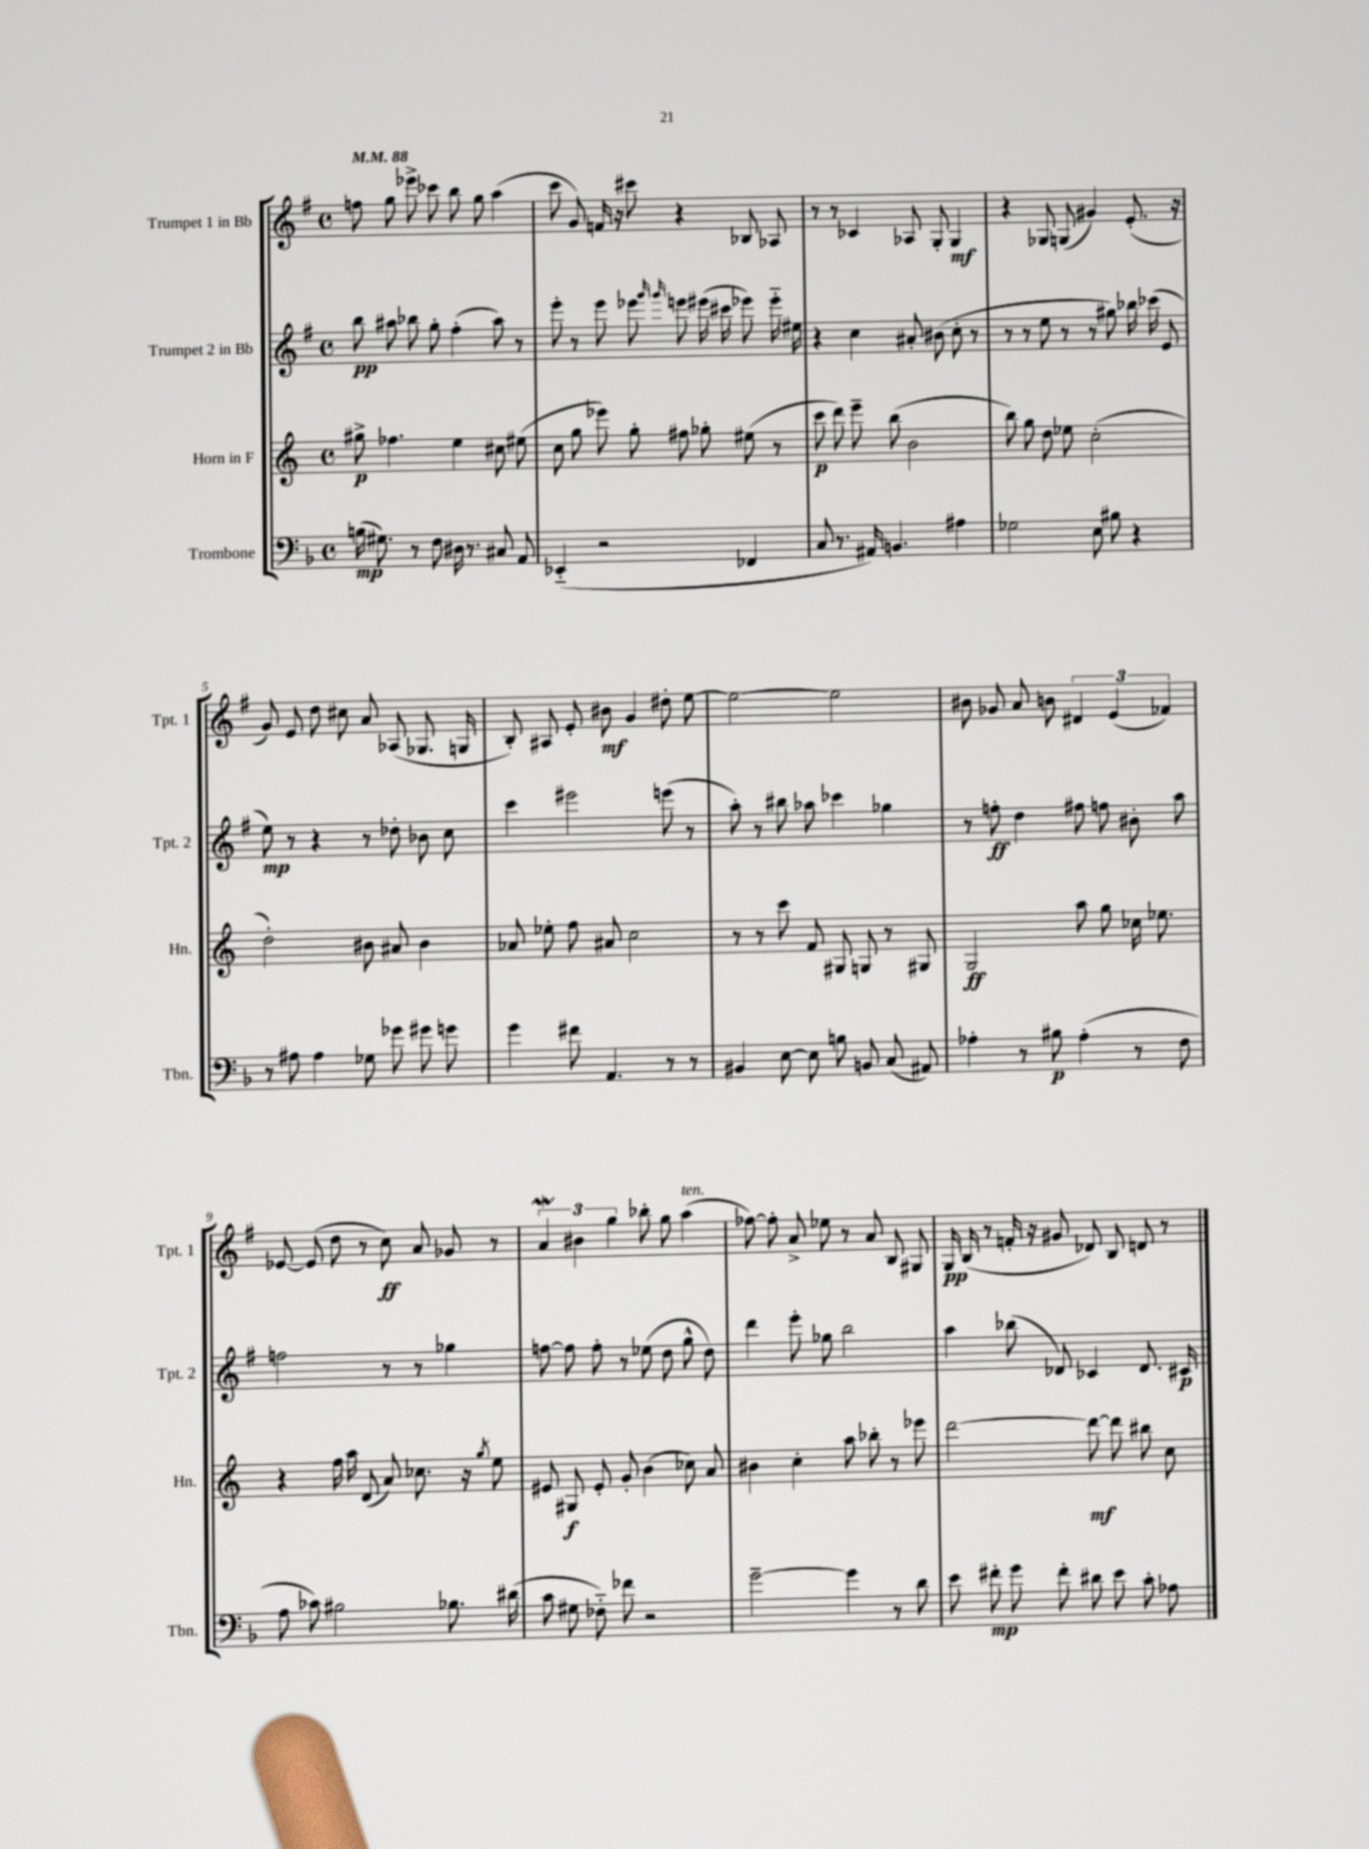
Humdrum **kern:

**kern	**kern	**kern	**kern
*staff4	*staff3	*staff2	*staff1
*clefF4	*clefG2	*clefG2	*clefG2
*k[b-]	*k[]	*k[f#]	*k[f#]
*M4/4	*M4/4	*M4/4	*M4/4
*met(c)	*met(c)	*met(c)	*met(c)
*MM88	*MM88	*MM88	*MM88
(16B	8gg#^	8bb	8ff
8.G#)	.	.	.
.	4.ff-	8aa#	8gg
8r	.	8bb-	8eee-^
8F	.	8gg'	8ccc-
16D#	4ee	(4ff#'	8bb
8.r	.	.	.
.	.	.	8gg
8C#	8cc#	8aa#)	(4aa
8AA	(8ee#	8r	.
=	=	=	=
(4EE-'~	8cc	8eee'	8ccc
.	8gg	8r	8g)
2r	8eee-)	8eee	16f
.	.	.	16r
.	8gg'	8eee-	8ccc#
.	.	16qqggg	.
.	.	16qqggg	.
.	8ff#	8eee	4r
.	8gg-'	(16eee#	.
.	.	16ccc#	.
4FF-	(8ee#	8eee-)	8B-
.	8r	16eee-'~	8A-
.	.	16ee#	.
=	=	=	=
8C	8ccc	4r	8r
8.r	8ddd)	.	8r
.	8eee~	4cc	4c-
16AA#)	.	.	.
4.BB	(8bb	.	.
.	2b	8a#'	8A-
.	.	(8b#	8G'
4A#	.	8cc'	4G
.	.	8r	.
=	=	=	=
2G-	8bb)	8r	4r
.	8gg	8r	.
.	8dd	8ee	8G-
.	8ee-	8r	(8G
8E	(2cc'	8r	4g#)
8B#	.	8gg#)	.
4r	.	16bb-	(8.e'
.	.	(16ccc-	.
.	.	8e	.
.	.	.	16r
=	=	=	=
8r	2dd')	8ee)	8g)
8A#	.	8r	8e
4A#	.	4r	8dd
.	.	.	8cc#
8G-	8b#	8r	8a
8g-	8a#	8dd-'	(8A-
8g#	4b#	8b-	8.G-
8g	.	8cc	.
.	.	.	16G
=	=	=	=
4g	8a-	4ccc	8B')
.	8ee-'	.	8A#
8f#	8ff	2eee#	8e'
4.AA	8a#	.	8b#
.	2cc	.	4g
8r	.	(8eee	8dd#'
8r	.	8r	[8ee
=	=	=	=
4BB#	8r	8aa')	2ee_
.	8r	8r	.
[8E	8ccc	8bb#	.
8E]	8f	8aa-	.
8B	8G#	4ccc-	2ee]
8BB	8G	.	.
(8C	8r	4gg-	.
8AA#)	8G#	.	.
=	=	=	=
4A-'	2G	8r	8b#
.	.	8ff'	8g-
8r	.	4dd	8a
8B#	.	.	8b
(4A-'	8aa	8ff#	6d#
.	8gg	8ff	.
.	.	.	(6e
8r	16cc-	8b#'	.
.	8.ee-	.	.
.	.	.	6f-)
8F	.	8aa	.
=	=	=	=
8A	4r	2ff	[8e-
8c-)	.	.	(8e-]
2B#	16ff	.	8dd
.	16aa	.	.
.	(8d	.	8r
.	8a)	8r	8cc)
.	8.cc-	8r	8a
8.B-	.	4gg-	8g-
.	16r	.	.
.	8qgg	.	.
.	8ee	.	8r
(16d#	.	.	.
=	=	=	=
8c	8e#	[8ff	6a
8G#	8G#	8ff]	.
.	.	.	6b#
8F-'~)	8e#'	8ff'	.
.	.	.	6gg
8f-	8g'	8r	.
2r	(4b	(8ee-	8bb-'
.	.	8dd	8gg
.	8cc-)	8gg^^	(4aa
.	8a	8dd)	.
=	=	=	=
[2g~	4b#	4ddd	[8ff-)
.	.	.	8ff-']
.	4cc'	8eee'	8a^
.	.	8gg-	8ee-
4g]	8aa	2bb	8r
.	8bb-'	.	8a
8r	8r	.	8B
8d	8eee-	.	8G#
=	=	=	=
8e	[2ddd	4aa	16G
.	.	.	(16B
8f#'	.	.	8r
8g	.	(8bb-	16f'
.	.	.	16r
8f#'	.	8d-)	8g#
8d#	8ddd_	4c-	8d-)
8e	8ddd]	.	8B
8c'	8bb#	8.d-	8d
8A-	8cc	.	8r
.	.	16c#	.
==	==	==	==
*-	*-	*-	*-
